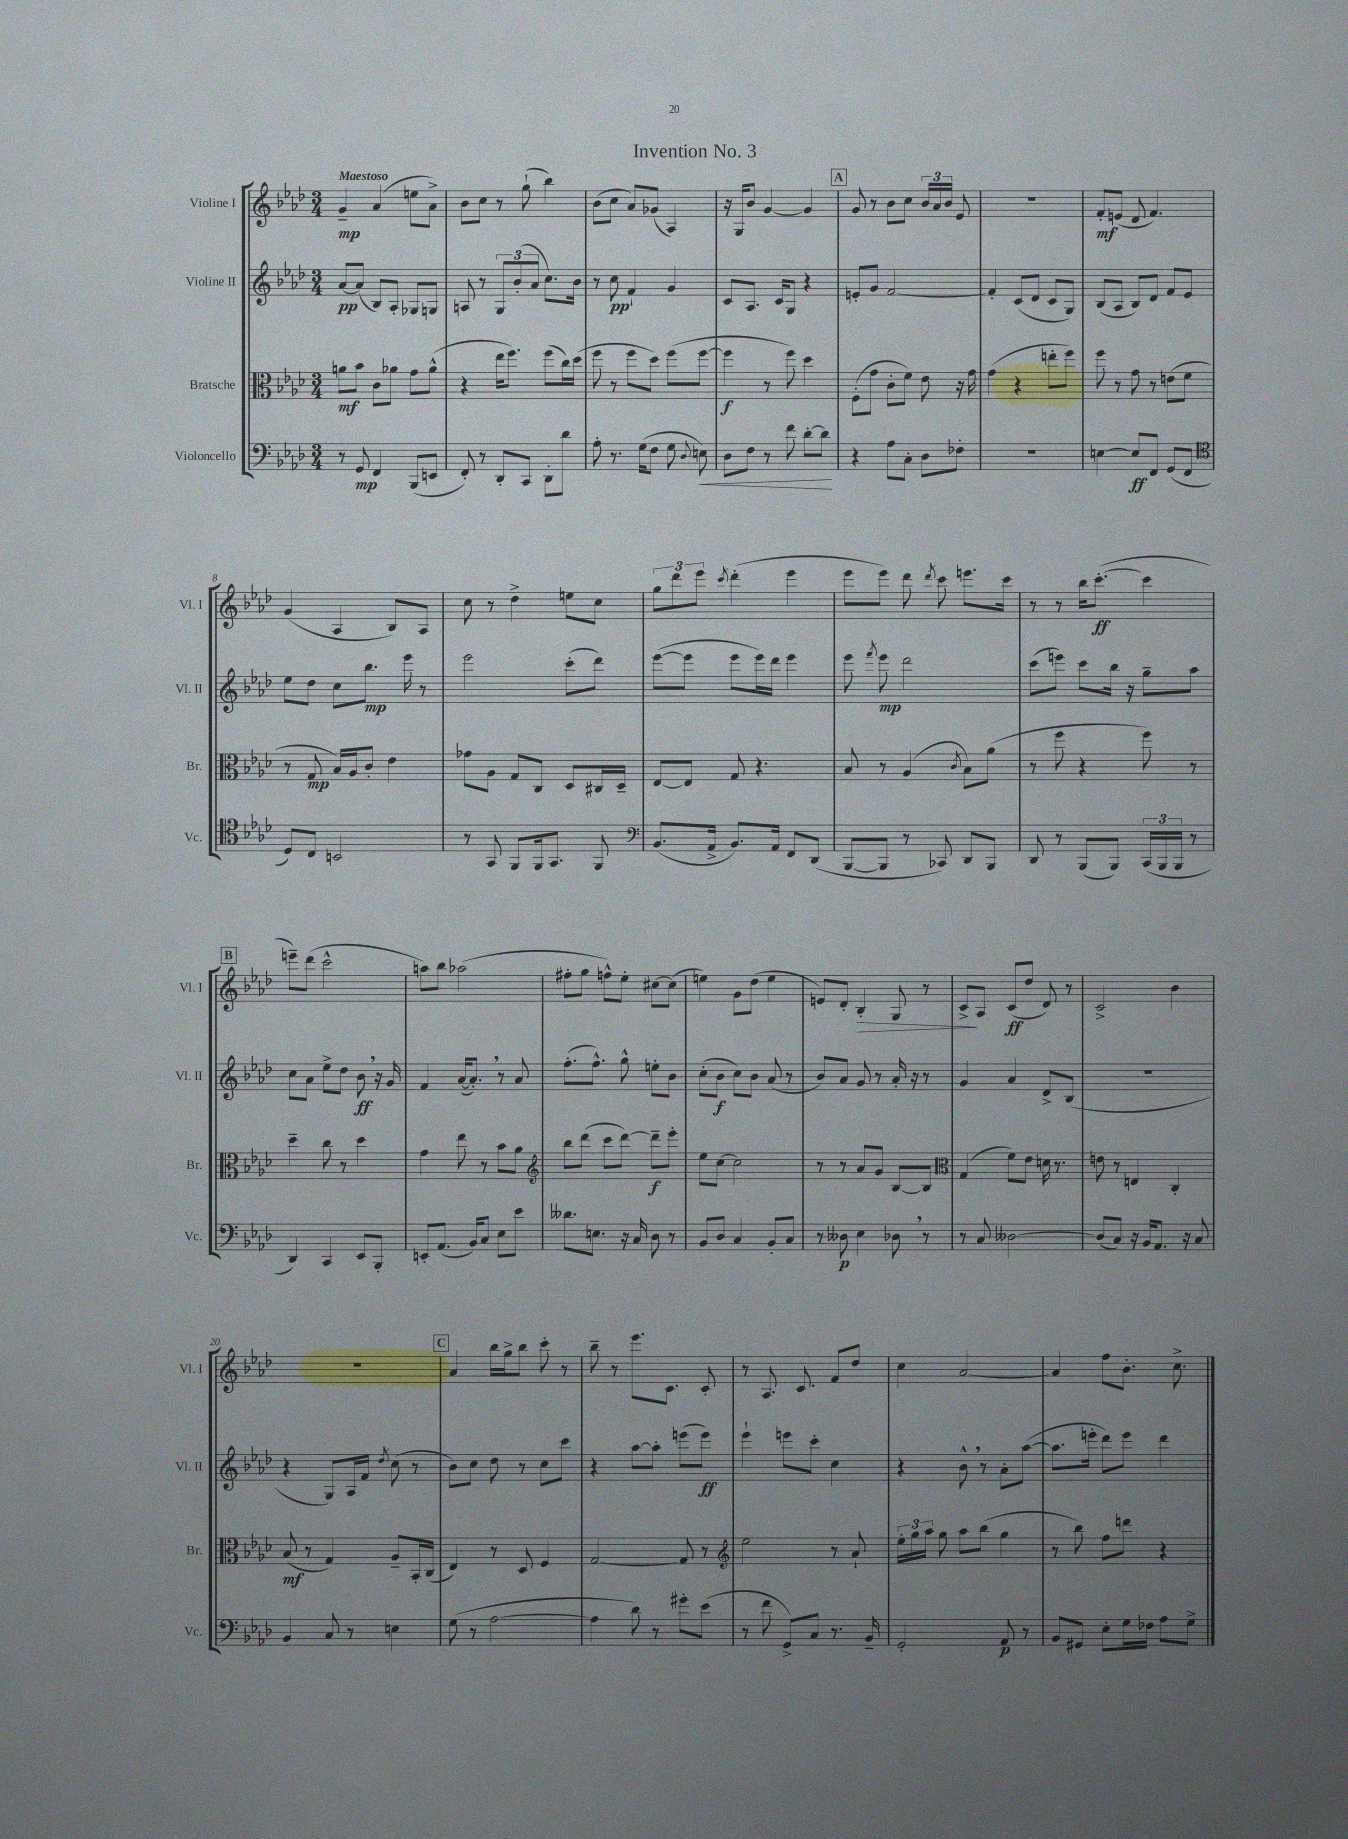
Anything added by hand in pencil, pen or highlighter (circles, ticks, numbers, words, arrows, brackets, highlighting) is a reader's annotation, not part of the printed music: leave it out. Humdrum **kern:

**kern	**kern	**kern	**kern
*staff4	*staff3	*staff2	*staff1
*clefF4	*clefC3	*clefG2	*clefG2
*k[b-e-a-d-]	*k[b-e-a-d-]	*k[b-e-a-d-]	*k[b-e-a-d-]
*M3/4	*M3/4	*M3/4	*M3/4
8r	8a	[8a-	4g~
8GG	8b-	(8a-]	.
4FF	8c	8B-)	(4a-
.	8a-	8A-'	.
(8BBB-	8g	8G-	8ee
8EE	(8a-^^	8G	8a-^)
=	=	=	=
8FF')	4r	8A	8b-
8r	.	8r	8cc
8DD-'	16ee-	12G	8r
.	8.ff)	.	.
.	.	(12b-'	.
8CC	.	.	(8gg`
.	.	12a-	.
8DD-'	(8ff	8.cc)	4bb-)
8d-	16cc)	.	.
.	(16dd-	16b-	.
=	=	=	=
8A-'	8ff	8r	(8b-
8.r	8r	8cc	8cc
.	8ff	4f`	8a-)
(16G	.	.	.
8F	8dd-)	.	(8g-
8G	(8ff	4g	4A-)
8qqD-	.	.	.
8E)	[8ff	.	.
=	=	=	=
8D-	4ff]	8c	16r
.	.	.	16G
8F	.	8.A-	8b-
8r	8r	.	[4g
.	.	16c	.
8f	8ff)	8G	.
[8d-'	4dd-	4r	4g]
8d-]	.	.	.
=	=	=	=
4r	(8F'	8e'	8g
.	8g	8g	8r
8A-	8c'	[2f	8b-
8C'	8f)	.	8cc
8D-	8e-	.	24b-
.	.	.	24a-
.	.	.	24b-
8F-'	16r	.	8e-
.	16g	.	.
=	=	=	=
2.r	(4g	4f']	2.r
.	4r	(8c	.
.	.	8d-	.
.	8ee'	8c	.
.	8ff)	8G)	.
=	=	=	=
[4E	8ff	(8B-	8f'
.	8r	8A-	(8e
8E]	8g	8B-)	8d-
8FF	8r	8d-	4.f)
(8GG	(8e	8f	.
8FF	8f	8e-	.
=	=	=	=
*clefC4	*	*	*
8D-)	8r	8ee-	(4g
8C	8G	8dd-	.
2BB	16B-)	8cc	4A-
.	16A-	.	.
.	8c'	8.bb-	.
.	4e-	.	8B-)
.	.	16eee-	.
.	.	8r	8A-
=	=	=	=
8r	8g-	2eee-	8cc
8GG	8A-	.	8r
8FF	8G	.	4dd-^
16FF	8C	.	.
8.GG	.	.	.
.	8D-	(8ccc'	8ee
8FF	16C#	8ddd-)	8cc
.	16D-~	.	.
=	=	=	=
*clefF4	*	*	*
(8.BB-	[8E-	([8eee-	12gg
.	.	.	12ddd-
.	8E-]	8eee-]	.
.	.	.	12eee-
16AA-^	.	.	.
.	.	.	8qccc
8.BB-)	8G	8eee-	(4ddd-'
.	4.r	16eee-)	.
16AA-	.	16ddd-	.
8FF	.	4eee-	4eee-
(8DD-	.	.	.
=	=	=	=
[8BBB-	8B-	8eee-	8eee-
.	.	8qfff	.
8BBB-]	8r	8eee-	8eee-)
8r	(4A-	2ddd-	8ddd-
.	.	.	8qddd-
8CC-)	.	.	8ccc
.	8qc	.	.
8DD-	8B-)	.	8.eee
8BBB-	(8a-	.	.
.	.	.	16ccc
=	=	=	=
8DD-	8r	(8ccc	8r
8r	8ff	8eee)	8r
(8BBB-	4r	8ccc	16bb-
.	.	.	([8.ccc'
8BBB-)	.	16bb-	.
.	.	16r	.
(24CC	8ff)	8gg~	4ccc]
24BBB-	.	.	.
24BBB-	.	.	.
8r	8r	8aa-	.
=	=	=	=
4DD-)	4dd-~	8cc	8eee~)
.	.	8a-	(8ddd-
4CC	8cc	8ee-^	2ccc^^
.	8r	8dd-	.
8EE-	4dd-	8b-	.
8BBB-'	.	16r	.
.	.	16g	.
=	=	=	=
8EE'	4g	4f	8aa)
(8.AA-	.	.	8bb-
.	8ee-	([16a-	(2aa-
16BB-)	.	8.a-'])	.
8C	8r	.	.
8E-	8b-	8r	.
8e-	8a-	8a-	.
=	=	=	=
*	*clefG2	*	*
8.d--	8bb-	(8.ff'	8ff#'
.	(8ddd-	.	8gg
8.E	.	8.ff^^)	.
.	8ccc	.	8ff^^)
16r	[8ddd-)	8gg^^	8ee-'
16C	.	.	.
8D-	8ddd-~]	8ee'	[8cc#
8r	8eee-'	8b-	(8cc#]
=	=	=	=
8BB-	8ee-	(8cc'	4ee)
8D-	[8cc	8b-	.
4C	2cc]	8cc)	8g
.	.	8b-	(8dd-
8BB-'	.	(8a-	4ee
8C	.	8r	.
=	=	=	=
8r	8r	8b-)	8e)
8D--	8r	8a-	8d-'
4E-	8a-	8g	4B-'
.	8g	8r	.
8D-	[8B-	16a-'	8G
.	.	16r	.
8r	8B-]	8r	8r
=	=	=	=
*	*clefC3	*	*
8r	(4G	4g	8c^
8C	.	.	8A-
[2D--	8f)	4a-	(8c
.	8e-	.	8dd-
.	16d	8d-^	8d-)
.	8.r	.	.
.	.	(8B-	8r
=	=	=	=
(8D--]	8e	2.r	2c^
8C)	8r	.	.
16r	4E	.	.
16BB-	.	.	.
8.AA-	.	.	.
.	4C'	.	4b-
16r	.	.	.
8C	.	.	.
=	=	=	=
4BB-	(8B-	4r	2.r
.	8r	.	.
8C	4G)	8G)	.
8r	.	16A-	.
.	.	16f	.
.	.	8qdd-	.
4E	8A-~	(8cc	.
.	16BB-'	8r	.
.	(16C	.	.
=	=	=	=
(8G	4E-)	8b-)	4a-
8r	.	8cc	.
[2A-	8r	8dd-	16bb-
.	.	.	16gg^
.	8D-	8r	8bb-
.	4F	8cc	8ccc'
.	.	8ccc	8r
=	=	=	=
4A-]	[2G	4r	8bb-~
.	.	.	8r
8d-)	.	[8aa-	8.eee-
8r	.	8aa-']	.
.	.	.	8.c
8g#'	8G]	(8eee	.
(8e-	8r	8eee)	8c'
=	=	=	=
*	*clefG2	*	*
8r	2ee-	4eee-`	8r
8f	.	.	8.A-
8GG^)	.	8eee	.
.	.	.	8.c
8C	.	8ccc'	.
8.r	8r	4cc	8f
.	8a-`	.	8dd-
16BB-~	.	.	.
=	=	=	=
2GG'	24ee-'	4r	4cc
.	24gg	.	.
.	24aa-	.	.
.	8gg	.	.
.	8aa-	8b-^^	[2a-
.	(8bb-	8r	.
8AA-	4gg	8a-'	.
8r	.	([8aa-	.
=	=	=	=
8BB-	8r	8.aa-]	4a-]
8GG#	8bb-)	.	.
.	.	16eee'	.
8E-'	8ff	8ddd-)	8ff
16G	8ddd	8eee	8.b-'
16F-	.	.	.
8A-	4r	4ddd-	.
.	.	.	8.cc^
8G^	.	.	.
==	==	==	==
*-	*-	*-	*-
